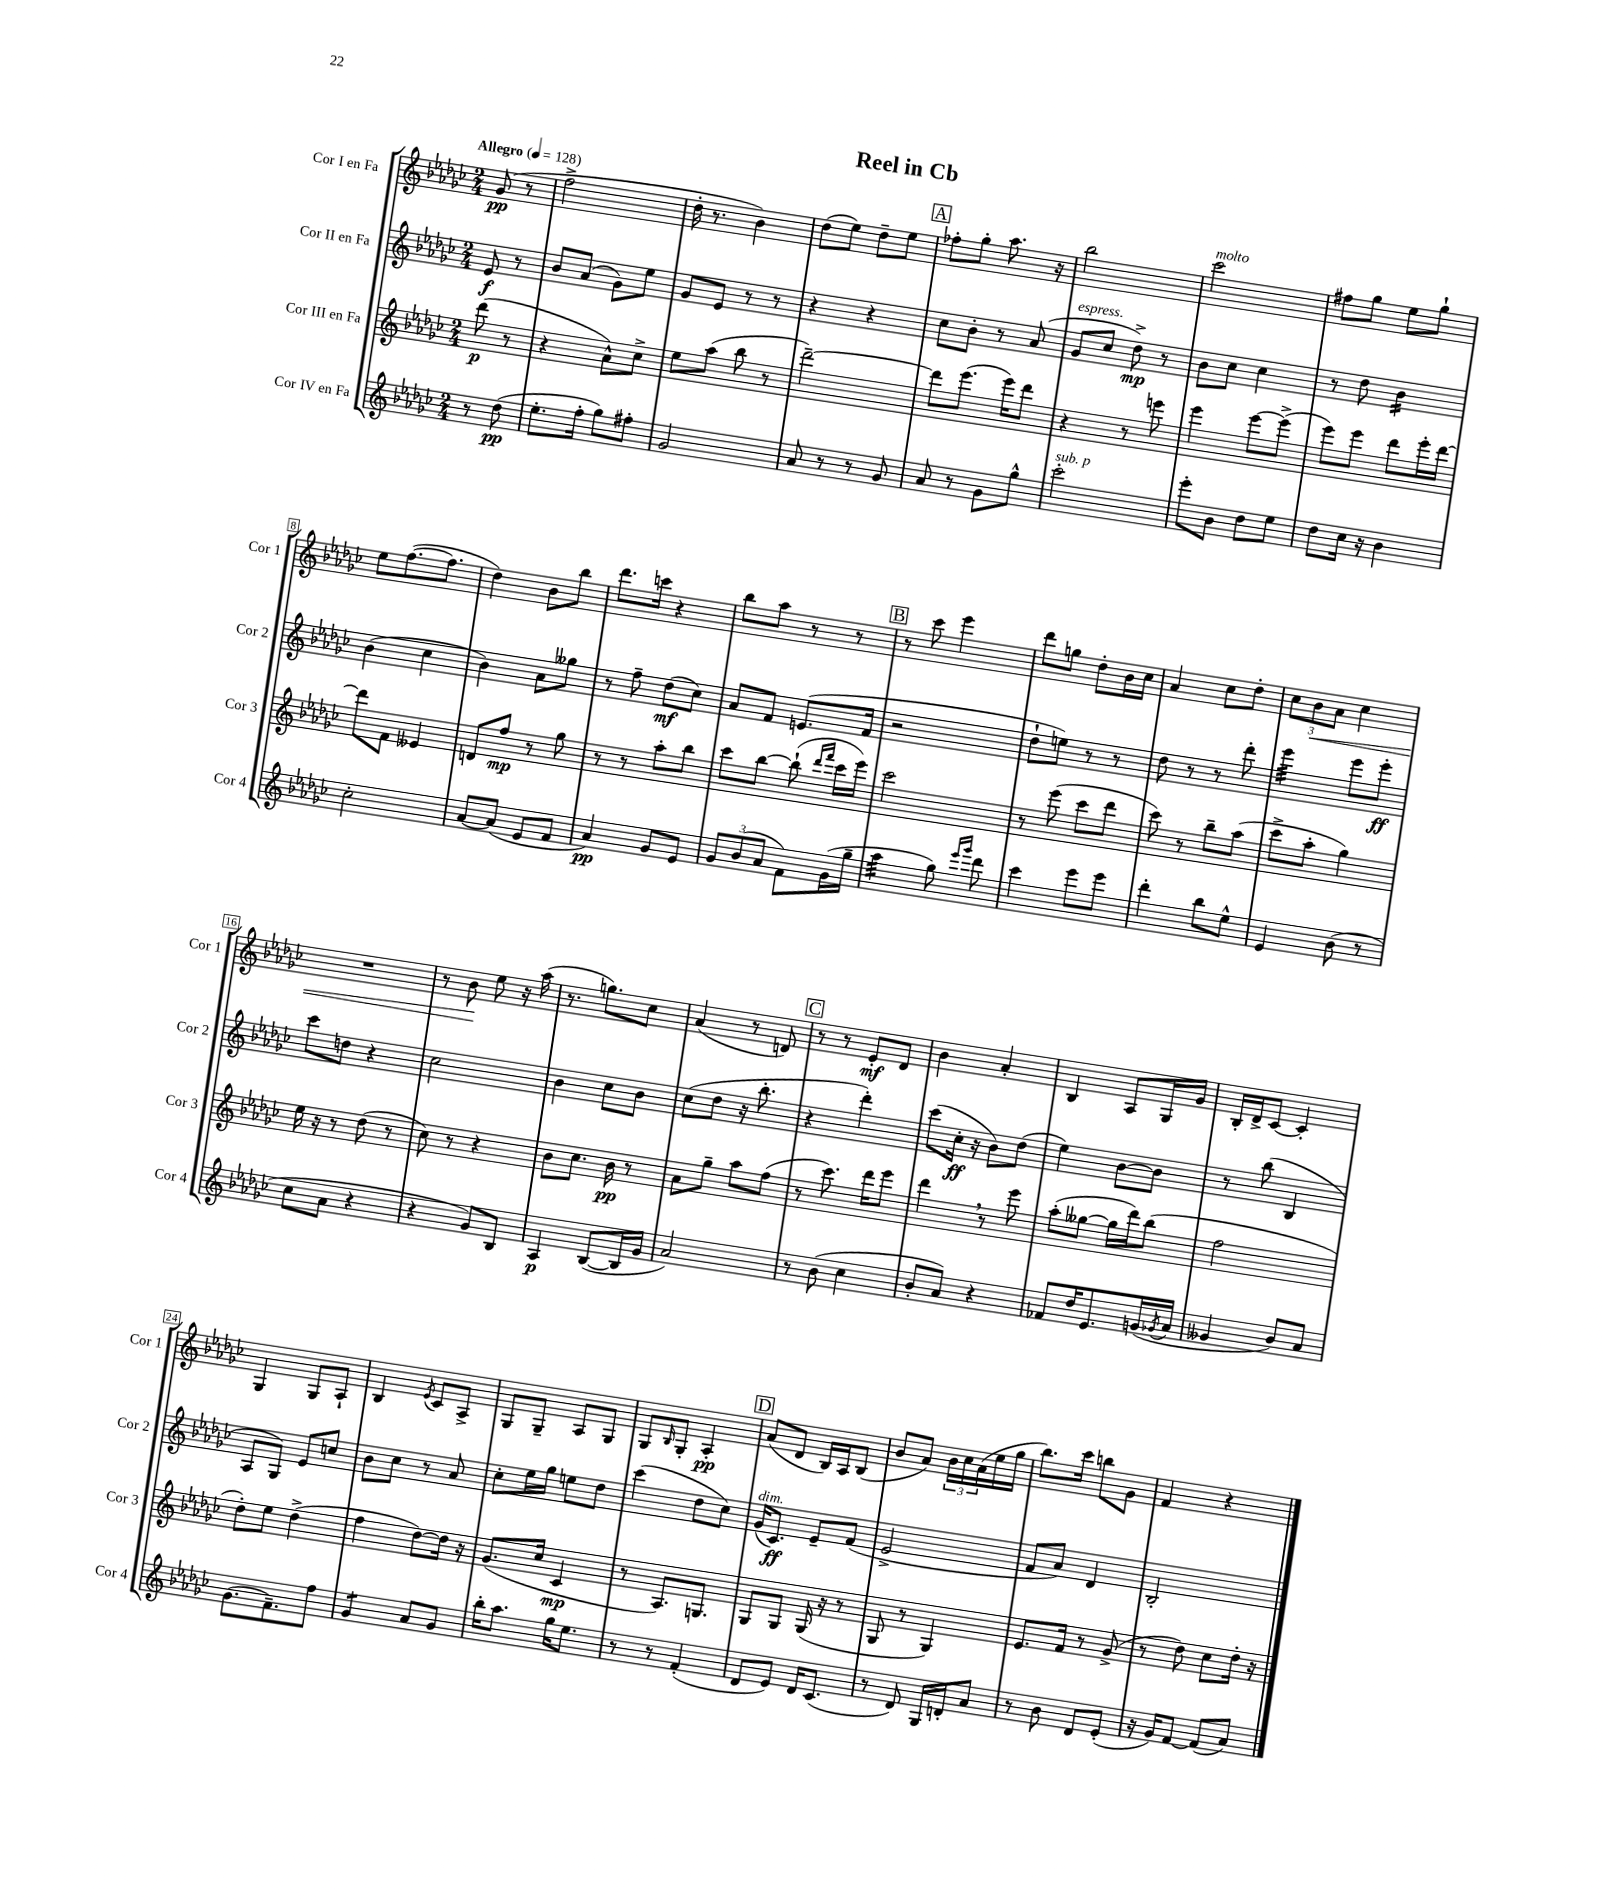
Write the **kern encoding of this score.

**kern	**kern	**kern	**kern
*staff4	*staff3	*staff2	*staff1
*clefG2	*clefG2	*clefG2	*clefG2
*k[b-e-a-d-g-c-]	*k[b-e-a-d-g-c-]	*k[b-e-a-d-g-c-]	*k[b-e-a-d-g-c-]
*M2/4	*M2/4	*M2/4	*M2/4
*MM128	*MM128	*MM128	*MM128
8r	(8ddd-\	8e-/	(8g-/
(8dd-\	8r	8r	8r
=	=	=	=
8.ee-'\L	4r	8b-/L	2ff^\
.	.	(8a-/J	.
16ff'\Jk	.	.	.
8gg-\L)	8a-^^\L)	8g-\L)	.
8ff#'\J	8cc-^\J	8ee-\J	.
=	=	=	=
2g-/	8ee-\L	8g-/L	16dd-'\
.	.	.	8.r
.	(8aa-\J	8e-/J	.
.	8bb-\	8r	4b-\)
.	8r	8r	.
=	=	=	=
8a-/	[2ddd-~\)	4r	(8dd-\L
8r	.	.	8ee-\J)
8r	.	4r	8dd-~\L
8g-/	.	.	8ee-\J
=	=	=	=
8a-/	8ddd-\]L	8cc-\L	8ff-'\L
8r	(8.eee-\J	8b-'\J	8gg-'\J
8g-\L	.	8r	8.aa-\
.	16eee-\LK)	.	.
8gg-^^\J	8ddd-\J	(8a-/	.
.	.	.	16r
=	=	=	=
2ccc-'\	4r	8g-/L	2bb-\
.	.	8cc-/J	.
.	8r	8dd-^\)	.
.	8eee\	8r	.
=	=	=	=
8eee-'\L	4eee-\	8b-\L	2ccc-\
8b-\J	.	8cc-\J	.
8dd-\L	[8eee-\L	4cc-\	.
8ee-\J	(8eee-^\]J	.	.
=	=	=	=
8dd-\L	8eee-\L)	8r	8ff#\L
16cc-\Jk	8eee-\J	8dd-\	8gg-\J
16r	.	.	.
4b-\	8ddd-\L	4b-\	8ee-\L
.	16eee-'\L	.	8gg-`\J
.	[16ddd-\JJ	.	.
=	=	=	=
2cc-'\	8ddd-\]L	(4b-\	8ee-\L
.	8f\J	.	([8.ff\
.	4e--/	4cc-\	.
.	.	.	8.ff\]J
=	=	=	=
[8a-/L	8d/L	4b-\)	4dd-\)
(8a-/]J	8ff/J	.	.
8e-/L	8r	8a-\L	8b-\L
8f/J	8gg-\	8gg--\J	8bb-\J
=	=	=	=
4a-/)	8r	8r	8.ddd-\L
.	8r	8ff~\	.
.	.	.	16ccc\Jk
8g-/L	8aa-'\L	(8dd-\L	4r
8e-/J	8bb-\J	8cc-\J)	.
=	=	=	=
12g-/L	8ccc-\L	8a-/L	8bb-\L
(12b-/	.	.	.
.	[8bb-\J	8f/J	8aa-\J
12a-/J	.	.	.
8f\L)	(8bb-`\]	(8.e/L	8r
.	16qqddd-/LL	.	.
.	16qqfff/JJ	.	.
(16g-\L	16ccc-\LL	.	8r
16gg-~\JJ	16eee-\JJ)	16f/Jk	.
=	=	=	=
4aa-\	2ccc-\	2r	8r
.	.	.	8ccc-\
8gg-\)	.	.	4eee-\
16qqeee-/LL	.	.	.
16qqggg-/JJ	.	.	.
8ddd-\	.	.	.
=	=	=	=
4ccc-\	8r	8dd-`\L	8ddd-\L
.	(8eee-\	8ee\J)	8gg\J
8eee-\L	8ccc-\L	8r	8dd-'\L
8eee-\J	8ddd-\J	8r	16b-\L
.	.	.	16cc-\JJ
=	=	=	=
4ddd-'\	8ccc-\)	8dd-\	4a-/
.	8r	8r	.
8bb-\L	8bb-~\L	8r	8cc-\L
8ee-^^\J	(8aa-\J	8ddd-'\	8dd-'\J
=	=	=	=
4e-/	8ccc-^\L	4eee-\	12cc-\L
.	.	.	12b-\
.	8aa-'\J	.	.
.	.	.	12a-\J
(8b-\	4gg-\)	8eee-\L	4cc-\
8r	.	8eee-'\J	.
=	=	=	=
8cc-\L	16ee-\	8ccc-\L	2r
.	16r	.	.
8a-\J	8r	8dd\J	.
4r	(8dd-\	4r	.
.	8r	.	.
=	=	=	=
4r	8cc-\)	2cc-\	8r
.	8r	.	8b-\
8g-/L)	4r	.	8ee-\
8B-/J	.	.	16r
.	.	.	(16aa-\
=	=	=	=
4A-/	8b-\L	4b-\	8.r
.	8.cc-\J	.	.
.	.	.	8.gg\L)
([8B-/L	.	8cc-\L	.
.	16b-\	.	.
16B-/]L	8r	8b-\J	8cc-\J
16g-/JJ	.	.	.
=	=	=	=
2a-/)	8a-\L	(8cc-\L	(4a-/
.	8gg-~\J	8dd-\J	.
.	8aa-\L	16r	8r
.	.	8.bb-'\	.
.	(8ff\J	.	8d/)
=	=	=	=
8r	8r	4r	8r
(8b-\	8.ccc-\)	.	8r
4cc-\	.	4ddd-'\)	8e-'/L
.	16ddd-\LK	.	.
.	8eee-\J	.	8d-/J
=	=	=	=
8b-'/L	4ddd-\	(8ccc-\L	4b-\
8a-/J)	.	16cc-'\Jk	.
.	.	16r	.
4r	8r	8b-\L)	4a-'/
.	8eee-\	(8dd-\J	.
=	=	=	=
8f-/L	(8aa-'\L	4ee-\)	4B-/
16dd-/K	[8gg--\J	.	.
8.e-/	.	.	.
.	16gg--\]LL	[8b-\L	8A-/L
.	16ddd-\J)	.	.
(16g/L	(8bb-\J	8b-\]J	16G-/L
8qg-/	.	.	.
16a-/JJ	.	.	16g-/JJ
=	=	=	=
4g--/	2ff\	8r	16B-'/LL
.	.	.	16d-^/J
.	.	(8bb-\	[8c-/J
8b-/L)	.	4B-/	4c-'/]
8a-/J	.	.	.
=	=	=	=
(8.g-\L	8dd-'\L)	8A-/L	4G-/
.	8ee-\J	8G-/J)	.
8.f~\)	.	.	.
.	(4dd-^\	8e-/L	8G-/L
8ff\J	.	8cc/J	8A-`/J
=	=	=	=
4g-/	4ff\	8b-\L	4B-/
.	.	8cc-\J	.
.	.	.	8qe-/
8a-/L	[8dd-\L)	8r	8c-/L
8g-/J	16dd-\]Jk	8a-/	8A-^/J
.	16r	.	.
=	=	=	=
16bb-'\LK	(8.g-/L	8cc-'\L	8G-/L
8.aa-\J	.	.	.
.	.	16ee-\L	8G-~/J
.	16cc-/Jk	16gg-\JJ	.
16gg-\LK	4c-/	8ee\L	8A-/L
8.ee-\J	.	.	.
.	.	8dd-\J	8G-/J
=	=	=	=
8r	8r	(4ccc-\	8G-/L
.	.	.	16qqB-/
8r	8.A-/L)	.	8G-'/J
(4f'/	.	8dd-\L	4A-'/
.	8.G/J	.	.
.	.	8cc-\J)	.
=	=	=	=
8d-/L	8G-/L	(16g-/LK	(8a-/L
.	.	8.c-/J)	.
8e-/J)	8G-/J	.	8d-/J
16d-/LK	(16G-/	8e-~/L	16B-/LL)
(8.c-/J	16r	.	16A-/J
.	8r	(8f/J	(8B-/J
=	=	=	=
8r	8G-/	2e-^/	8b-/L
8d-/)	8r	.	8a-/J)
16G-/LL	4G-/)	.	24b-\LL
.	.	.	24cc-\
16d'/J	.	.	.
.	.	.	(24a-\
8a-/J	.	.	16ee-\
.	.	.	16gg-\JJ
=	=	=	=
8r	8.e-/L	8f/L	8.bb-\L)
8b-\	.	8a-/J)	.
.	16f/Jk	.	16ccc-\Jk
8d-/L	8r	4d-/	8bb\L
(8e-'/J	(8g-^/	.	8g-\J
=	=	=	=
16r	8r	2B-'/	4f/
16g-/LK)	.	.	.
[8f/J	8dd-\)	.	.
(8f/]L	8cc-\L	.	4r
8a-/J)	16dd-'\Jk	.	.
.	16r	.	.
==	==	==	==
*-	*-	*-	*-
